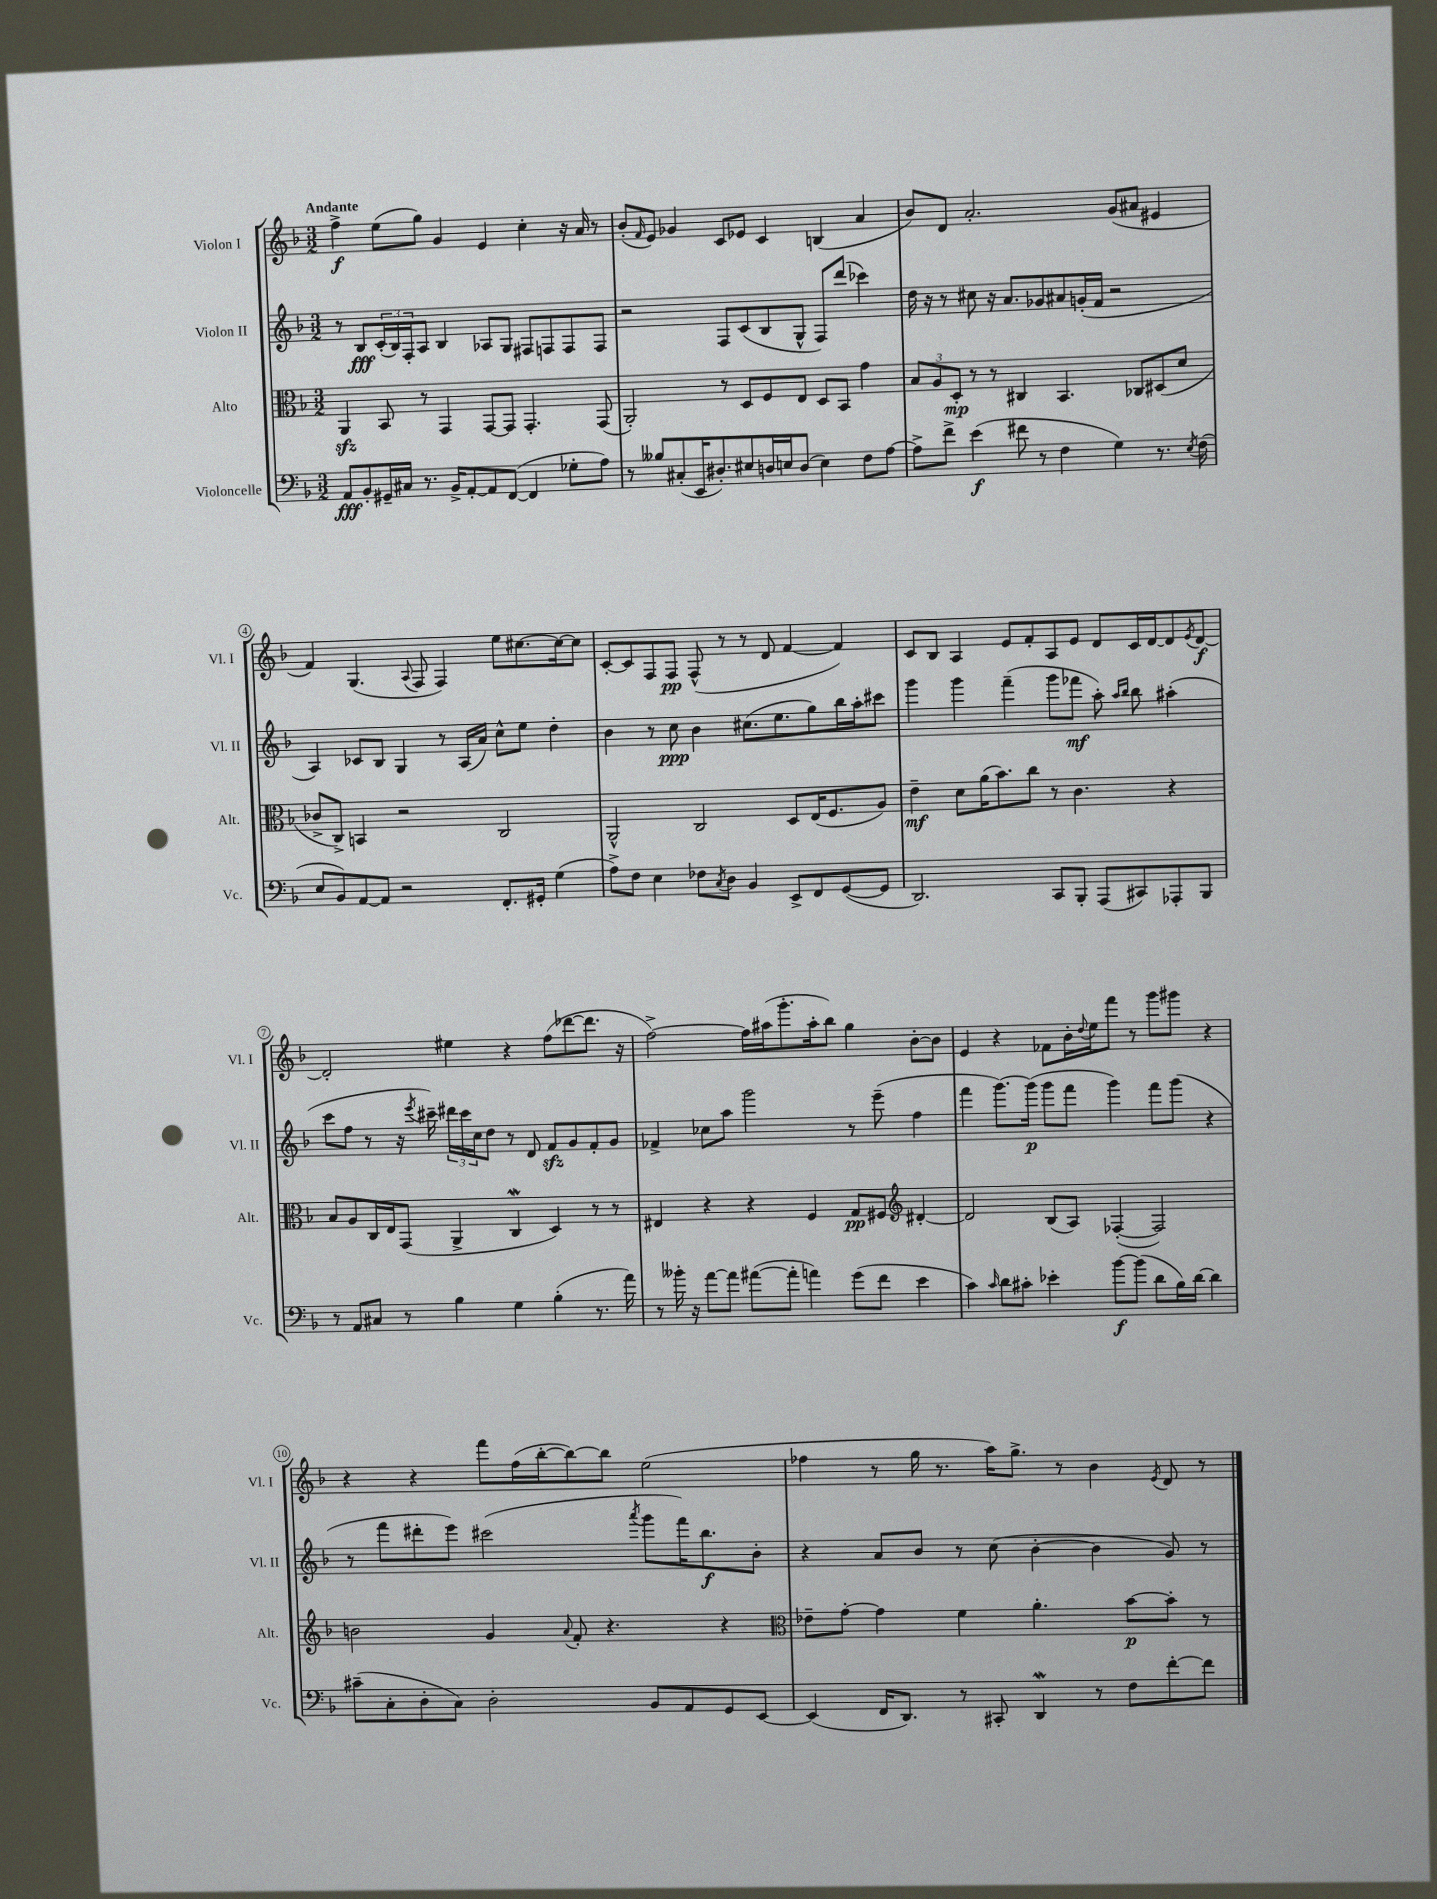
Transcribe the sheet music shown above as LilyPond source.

<<
\new StaffGroup <<
\new Staff = "s0" \with { instrumentName = "Violon I" shortInstrumentName = "Vl. I" } {
    \clef treble \key f \major \numericTimeSignature \time 3/2 \tempo "Andante"
    f''4->\f e''8( g''8) g'4 e'4 c''4-. r16 a'16 r8 |
    bes'8-.( \grace { f'16 } e'8) ges'4 c'8 ees'8 c'4 b4( a'4 |
    bes'8) d'8 a'2.-. g'8( ais'8 eis'4 |
    f'4) g4.( \appoggiatura { a8 } f8 f4) e''8 cis''8.~ cis''16~ cis''8 |
    c'8~-. c'8 f8 f8\pp f8-^( r8 r8 d'8 f'4~ f'4) |
    c'8 bes8 a4 e'8 f'8-. a8 e'8 d'8 c'16 d'16~ d'8 \acciaccatura { e'8 } d'8~\f |
    d'2-. eis''4 r4 f''8( des'''8~ des'''8. r16 |
    f''2~->) f''16 ais''16( g'''8.-. ais''16-. bes''8) g''4 bes'8~-. bes'8 |
    e'4 r4 fes'8 bes'16-. \appoggiatura { d''8 } e''16 f'''8 r8 g'''8 gis'''8 r4 |
    r4 r4 f'''8 f''16( bes''16~-. bes''8~) bes''8 e''2( |
    fes''4 r8 g''16 r8. a''16) g''8.-> r8 bes'4 \acciaccatura { e'8 } d'8 r8 \bar "|." |
}
\new Staff = "s1" \with { instrumentName = "Violon II" shortInstrumentName = "Vl. II" } {
    \clef treble \key f \major \numericTimeSignature \time 3/2
    r8 bes8\fff \tuplet 3/2 { c'16-.( bes16) f16-. } a8 bes4 aes8 g8 fis8 f8 f8 f8 |
    r2 f8 c'8( bes8 g8-^ f8) d'''8( ces'''4) |
    d''16 r16 r8 cis''8 r16 a'8. ges'8 ais'8 g'16-.( f'16 r2 |
    a4) ces'8 bes8 g4 r8 a16( a'16) c''8-^ e''8 d''4-. |
    bes'4 r8 c''8\ppp bes'4 cis''8.( e''8. g''8) bes''16 a''16-. cis'''8 |
    g'''4 g'''4 f'''4--( g'''8 fes'''8\mf a''8-.) \grace { a''16 bes''16 } bes''8 ais''4-.( |
    c'''8 f''8 r8 r16 \acciaccatura { e'''8 } cis'''16--) \tuplet 3/2 { dis'''16 cis'''16 c''16 } d''8 r8 d'8 f'8\sfz g'8 f'8-. g'8 |
    fes'4-> ces''8 a''8 g'''2 r8 e'''8--( f''4 |
    f'''4 g'''8.~) g'''16\p( g'''8 f'''8 g'''4) f'''8 g'''8( r4 |
    r8 f'''8 dis'''8-. e'''8) cis'''2( \acciaccatura { a'''8 } g'''8 f'''16) bes''8.\f bes'8-. |
    r4 a'8 bes'8 r8 c''8( bes'4~-. bes'4 g'8) r8 \bar "|." |
}
\new Staff = "s2" \with { instrumentName = "Alto" shortInstrumentName = "Alt." } {
    \clef alto \key f \major \numericTimeSignature \time 3/2
    a,4\sfz bes,8 r8 g,4 g,8~ g,8 g,4.-. g,8( |
    a,2-.) r8 d8 f8 e8 d8 bes,8 g'4 |
    \tuplet 3/2 { bes8 a8 d8-.\mp } r8 r8 cis4 bes,4. ces8 dis8( d'8 |
    ces'8-> c8->) b,4 r2 c2 |
    a,2-^ c2 d8 e16( f8. a8) |
    e'4--\mf d'8 a'16( bes'8.) c''8 r8 c'4. r4 |
    bes8 a8 c16 e16 g,8( a,4-> c4\mordent d4) r8 r8 |
    eis4 r4 r4 f4 g8\pp fis8 \clef treble dis'4~-. |
    dis'2 bes8( a8) fes4~-.( fes2) |
    b'2 g'4 \appoggiatura { a'8 } f'8-. r4. r4 |
    \clef alto ees'8-- g'8~-. g'4 f'4 a'4.-. bes'8~\p bes'8-. r8 \bar "|." |
}
\new Staff = "s3" \with { instrumentName = "Violoncelle" shortInstrumentName = "Vc." } {
    \clef bass \key f \major \numericTimeSignature \time 3/2
    a,8\fff bes,8-. gis,16-- cis16 r8. bes,16-> a,8~-. a,8 f,8~( f,4 ges8-. a8) |
    r8 beses8 cis8-.( e,16 dis8.-.) eis8 d16 e16 d8( e4) f8 a8~ |
    a8-> f'8-> e'4\f( fis'8 r8 f4 g4) r8. \acciaccatura { e8 } f16( |
    e8 bes,8) a,8~ a,8 r2 f,8.-. gis,16-. g4( |
    a8->) f8 e4 fes8 \acciaccatura { c8 } d8 bes,4 e,8-> f,8 g,8~( g,8 |
    d,2.) c,8 bes,,8-. a,,8( cis,8) aes,,8-. bes,,8 |
    r8 a,8 cis8 r8 bes4 g4 bes4-.( r8. a'16) |
    r8 beses'16-. r16 a'8~ a'8 ais'8~( ais'8-. a'4) g'8( f'8 e'4 |
    c'4) \grace { c'16 } d'8 cis'8-. ees'4-. bes'8~\f bes'8( d'8 bes16) d'16~ d'4 |
    cis'8--( c8-. d8-. c8) d2-. bes,8 a,8 g,8 e,8~ |
    e,4( f,16 d,8.) r8 cis,8-. d,4\mordent r8 f8 f'8~-. f'8 \bar "|." |
}
>>
>>
\layout { \context { \Score \override BarNumber.stencil = #(make-stencil-circler 0.1 0.3 ly:text-interface::print) } }
